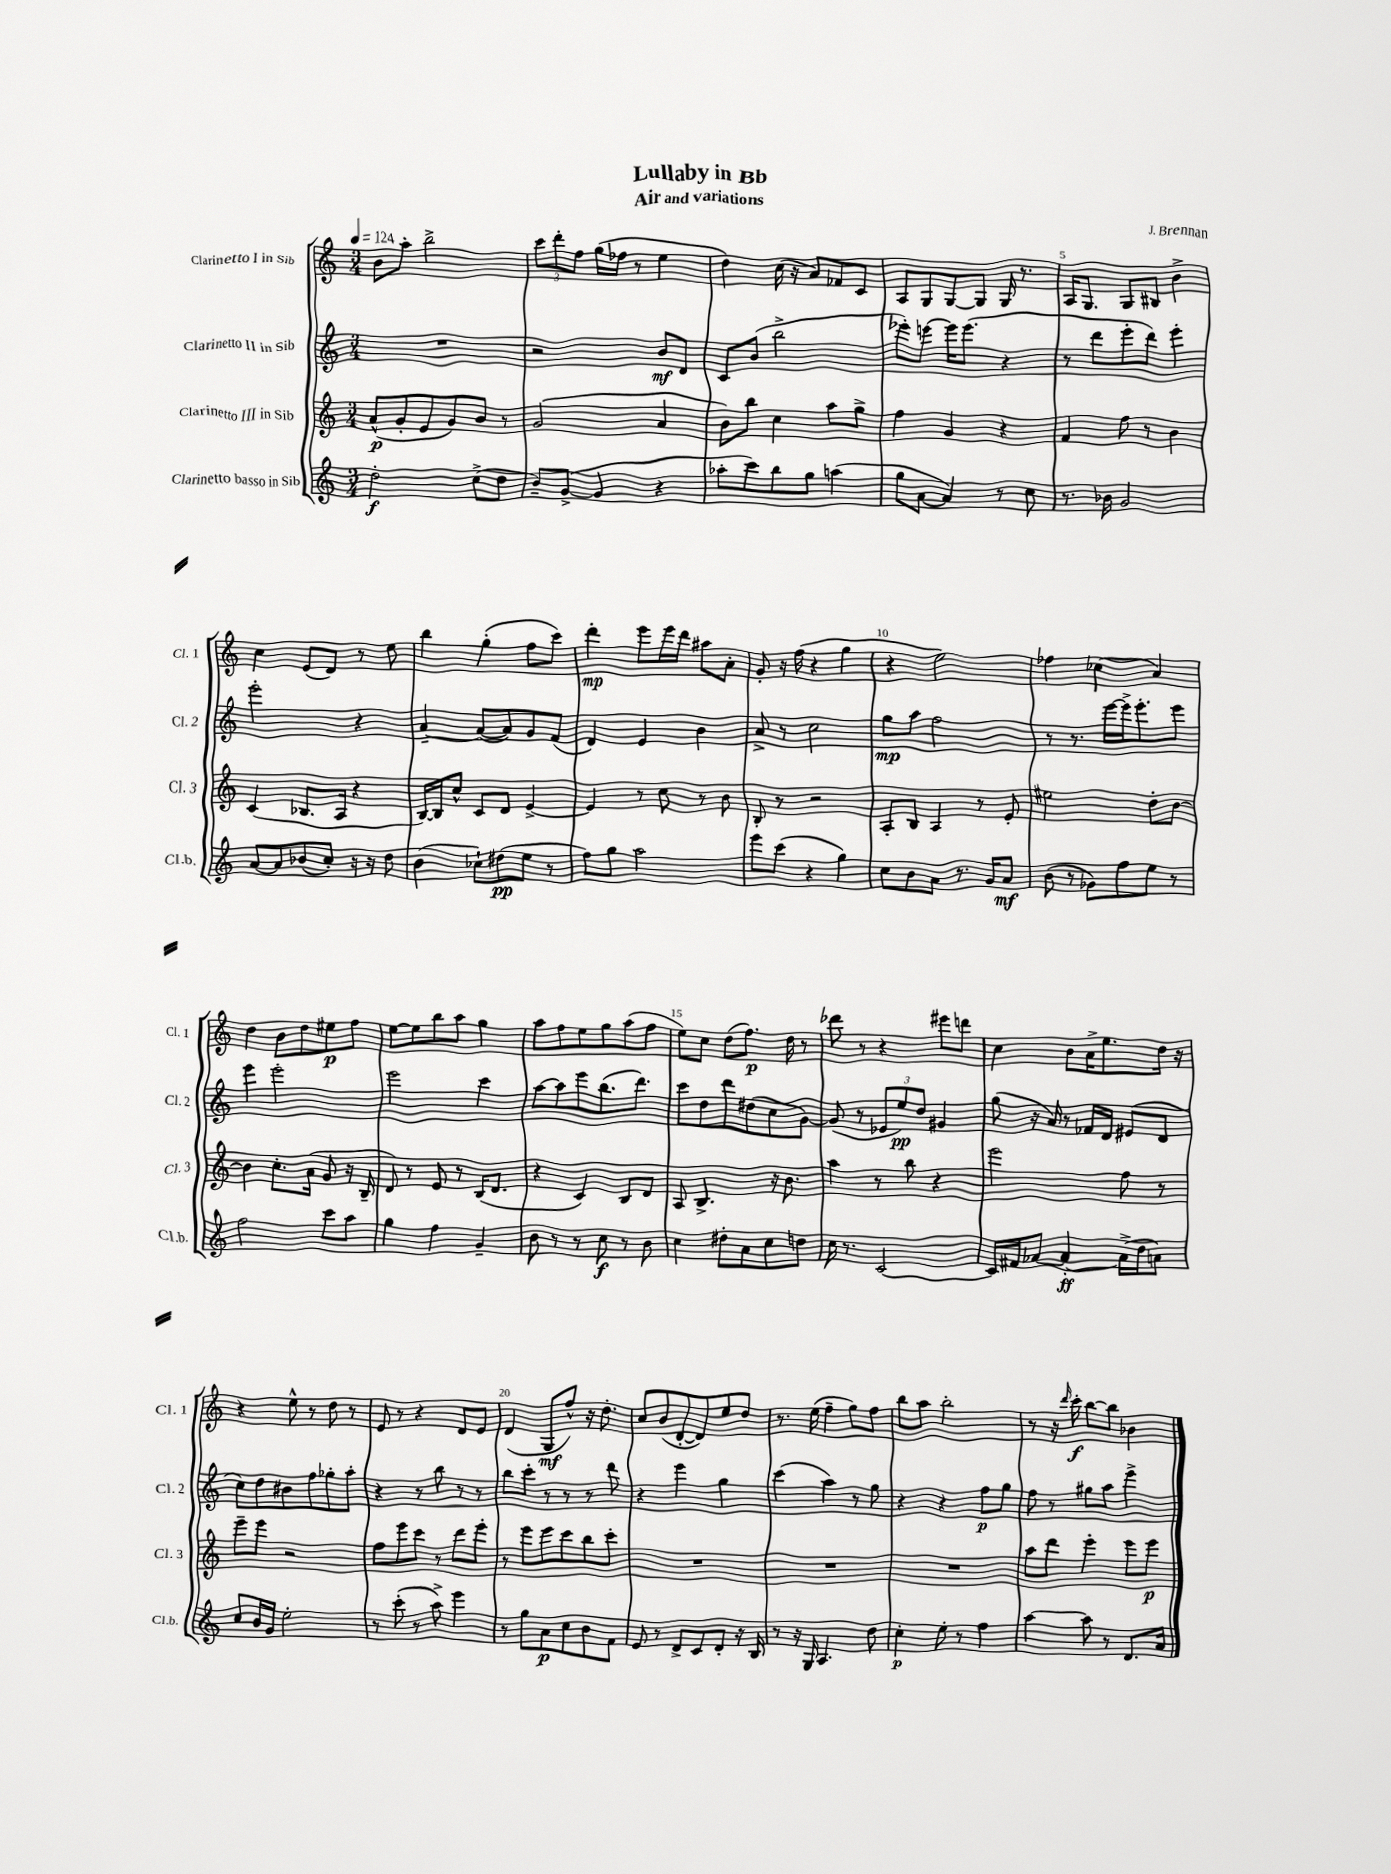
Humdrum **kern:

**kern	**dynam	**kern	**dynam	**kern	**dynam	**kern	**dynam
*part4	*part4	*part3	*part3	*part2	*part2	*part1	*part1
*staff4	*staff4	*staff3	*staff3	*staff2	*staff2	*staff1	*staff1
*I"Clarinetto basso in Sib	*	*I"Clarinetto III in Sib	*	*I"Clarinetto II in Sib	*	*I"Clarinetto I in Sib	*
*I'Cl.b.	*	*I'Cl. 3	*	*I'Cl. 2	*	*I'Cl. 1	*
*clefG2	*	*clefG2	*	*clefG2	*	*clefG2	*
*k[]	*	*k[]	*	*k[]	*	*k[]	*
*M3/4	*	*M3/4	*	*M3/4	*	*M3/4	*
*MM124	*	*MM124	*	*MM124	*	*MM124	*
=1	=1	=1	=1	=1	=1	=1	=1
2dd'\	f	(8a^^/L	p	2.r	.	8b\L	.
.	.	8g'/	.	.	.	8aa'\J	.
.	.	8e/	.	.	.	2bb^\	.
.	.	8g/)	.	.	.	.	.
(8cc^\L	.	8b/J	.	.	.	.	.
8dd\J	.	8r	.	.	.	.	.
=2	=2	=2	=2	=2	=2	=2	=2
8b~/L)	.	(2g/	.	2r	.	12ccc\L	.
.	.	.	.	.	.	12ddd'\	.
([8g^/J	.	.	.	.	.	.	.
.	.	.	.	.	.	12ff\J	.
4g/]	.	.	.	.	.	(16gg\LL	.
.	.	.	.	.	.	16ff-X\JJ	.
.	.	.	.	.	.	8r	.
4r	.	4a/	.	8b/L	mf	4ee\	.
.	.	.	.	8d/J	.	.	.
=3	=3	=3	=3	=3	=3	=3	=3
8aa-X'\L	.	8b\L)	.	8c/L	.	4dd\)	.
8ccc\)	.	8bb\J	.	(8b/J	.	.	.
8bb\	.	4cc\	.	2bb^\	.	(16cc\	.
.	.	.	.	.	.	16r	.
8gg\J	.	.	.	.	.	8a/L)	.
(4aan\	.	8aa\L	.	.	.	8f-X/	.
.	.	8gg^\J	.	.	.	8c/J	.
=4	=4	=4	=4	=4	=4	=4	=4
8gg\L	.	4ff\	.	8eee-X'\L)	.	8A/L	.
[8a\J	.	.	.	[8eeen\J	.	8G/	.
4a/])	.	4g/	.	16eee\KL]	.	[8G/	.
.	.	.	.	(8.eee\J	.	.	.
.	.	.	.	.	.	8G/J]	.
8r	.	4r	.	4r	.	16G/	.
.	.	.	.	.	.	8.r	.
8cc\	.	.	.	.	.	.	.
=5	=5	=5	=5	=5	=5	=5	=5
8.r	.	4f/	.	8r	.	16A/KL	.
.	.	.	.	.	.	8.G/J	.
.	.	.	.	8ddd\L	.	.	.
16b-X\	.	.	.	.	.	.	.
2g/	.	8ff\	.	8eee'\	.	8G/L	.
.	.	8r	.	8ddd\J)	.	8B#X/J	.
.	.	4b\	.	4eee'\	.	4b^\	.
!!LO:LB:g=z
=6	=6	=6	=6	=6	=6	=6	=6
[8a/L	.	(4c/	.	2eee'\	.	4cc\	.
8a/]	.	.	.	.	.	.	.
(8b-X/	.	8.B-X/L	.	.	.	(8e/L	.
8cc'/J)	.	.	.	.	.	8d/J)	.
.	.	16A/Jk	.	.	.	.	.
16r	.	4r	.	4r	.	8r	.
16r	.	.	.	.	.	.	.
8dd\	.	.	.	.	.	8ee\	.
=7	=7	=7	=7	=7	=7	=7	=7
(4b\	.	[16B/LL)	.	[4a~/	.	4bb\	.
.	.	16B/J]	.	.	.	.	.
.	.	8cc^^/J	.	.	.	.	.
8cc-X`\L)	.	8c/L	.	(8a/L_	.	(4gg'\	.
(8dd#X\	pp	8d/J	.	8a/])	.	.	.
8ee\J	.	[4e^/	.	8g/	.	8ff\L	.
8r	.	.	.	(8f/J	.	8ccc\J)	.
=8	=8	=8	=8	=8	=8	=8	=8
8ff\L)	.	4e/]	.	4d/)	.	4ddd'\	mp
8gg\J	.	.	.	.	.	.	.
2aa\	.	8r	.	4e/	.	8eee\L	.
.	.	8cc\	.	.	.	16eee\L	.
.	.	.	.	.	.	16ddd\JJ	.
.	.	8r	.	4b\	.	8aa#X\L	.
.	.	8b\	.	.	.	8a'\J	.
=9	=9	=9	=9	=9	=9	=9	=9
8eee\L	.	8B'/	.	8a^/	.	8g'/	.
(8ccc\J	.	8r	.	8r	.	16r	.
.	.	.	.	.	.	(16ff\	.
4r	.	2r	.	2cc\	.	4r	.
4gg\)	.	.	.	.	.	4gg\	.
=10	=10	=10	=10	=10	=10	=10	=10
8cc\L	.	8A'/L	.	8gg\L	mp	4r	.
8b\	.	8B/J	.	8aa\J	.	.	.
8a\J	.	4A/	.	2ff\	.	2ee\)	.
8.r	.	.	.	.	.	.	.
.	.	8r	.	.	.	.	.
16g/KL	.	.	.	.	.	.	.
8a/J	mf	8e'/	.	.	.	.	.
=11	=11	=11	=11	=11	=11	=11	=11
(8b\	.	2ee#X\	.	8r	.	4ff-X\	.
8r	.	.	.	8.r	.	.	.
8g-X\L)	.	.	.	.	.	(4cc-X\	.
.	.	.	.	[16eee\LL	.	.	.
8ff\	.	.	.	16eee^\J]	.	.	.
.	.	.	.	8.eee'\	.	.	.
8ee\J	.	8dd'\L	.	.	.	4a/)	.
8r	.	[8b\J	.	8eee\J	.	.	.
!!LO:LB:g=z
=12	=12	=12	=12	=12	=12	=12	=12
2ff\	.	4b\]	.	4eee\	.	4dd\	.
.	.	8.cc'\L	.	2eee'\	.	8b\L	.
.	.	.	.	.	.	8dd\	.
.	.	(16a\Jk	.	.	.	.	.
8ccc\L	.	8g/	.	.	.	8ee#X\	p
8aa\J	.	16r	.	.	.	8ff\J	.
.	.	16B~/	.	.	.	.	.
=13	=13	=13	=13	=13	=13	=13	=13
4gg\	.	8d/)	.	2eee\	.	[8ee\L	.
.	.	8r	.	.	.	8ee\]	.
4ff\	.	8e/	.	.	.	8bb\	.
.	.	8r	.	.	.	8aa\J	.
4g~/	.	(16B/KL	.	4ccc\	.	4gg\	.
.	.	8.d/J	.	.	.	.	.
=14	=14	=14	=14	=14	=14	=14	=14
8b\	.	4r	.	[8aa\L	.	8aa\L	.
8r	.	.	.	8aa\]	.	8ff\	.
8r	.	4c/)	.	8eee\	.	8ee\	.
8cc\	f	.	.	(8.bb\	.	8gg\	.
8r	.	8B/L	.	.	.	(8aa\	.
.	.	.	.	8.ddd\J)	.	.	.
8b\	.	8d/J	.	.	.	8ff\J	.
=15	=15	=15	=15	=15	=15	=15	=15
4cc\	.	8A/	.	8ccc\L	.	8ee\L)	.
.	.	4.B^/	.	8dd\	.	8cc\J	.
8dd#X'\L	.	.	.	8ddd\	.	(8dd\L	.
8a\	.	.	.	(8dd#X\	.	8.ff\J)	p
8cc\	.	16r	.	8cc\	.	.	.
.	.	8.b\	.	.	.	16dd\	.
8ddn\J	.	.	.	[8g\J)	.	8r	.
=16	=16	=16	=16	=16	=16	=16	=16
16cc\	.	4aa\	.	(8g/]	.	8ddd-X\	.
8.r	.	.	.	.	.	.	.
.	.	.	.	8r	.	8r	.
[2c/	.	8r	.	12e-X/L	.	4r	.
.	.	.	.	12ee/)	pp	.	.
.	.	8bb\	.	.	.	.	.
.	.	.	.	12dd/J	.	.	.
.	.	4r	.	4g#X/	.	8eee#X\L	.
.	.	.	.	.	.	8dddn\J	.
=17	=17	=17	=17	=17	=17	=17	=17
16c/LL]	.	2eee\	.	(8gg\	.	4cc\	.
16f#X/J	.	.	.	.	.	.	.
[8a-X/J	.	.	.	16r	.	.	.
.	.	.	.	16a/)	.	.	.
4a-'/_	ff	.	.	8r	.	8b\L	.
.	.	.	.	16f-X/LL	.	16a^\K	.
.	.	.	.	16d/JJ	.	8.ee\	.
(16a-^\LL]	.	8ff\	.	(8e#X/L	.	.	.
16dd\J	.	.	.	.	.	.	.
8an\J)	.	8r	.	8d/J	.	16dd\Jk	.
.	.	.	.	.	.	16r	.
!!LO:LB:g=z
=18	=18	=18	=18	=18	=18	=18	=18
8cc/L	.	8eee~\L	.	8cc\L)	.	4r	.
16b/L	.	8eee\J	.	8dd\	.	.	.
16g/JJ	.	.	.	.	.	.	.
2ee'\	.	2r	.	8b#X\	.	8ee^^\	.
.	.	.	.	8ff\	.	8r	.
.	.	.	.	8gg-X'\	.	8dd\	.
.	.	.	.	8aa'\J	.	8r	.
=19	=19	=19	=19	=19	=19	=19	=19
8r	.	8ff\L	.	4r	.	8e/	.
(8ccc'\	.	8eee\	.	.	.	8r	.
8r	.	8ccc\J	.	8r	.	4r	.
8aa^\)	.	8r	.	8bb\	.	.	.
4eee\	.	8ddd\L	.	8r	.	8d/L	.
.	.	8eee'\J	.	8r	.	8e/J	.
=20	=20	=20	=20	=20	=20	=20	=20
8r	.	8r	.	8bb\L	.	(4d/	.
8gg\L	.	8eee\L	.	8ccc'\J	.	.	.
8a\	p	8eee\	.	8r	.	8G/L	mf
8cc\	.	8ccc\	.	8r	.	8ff^^/J)	.
8b\	.	8bb\	.	8r	.	16r	.
.	.	.	.	.	.	8.dd'\	.
8f\J	.	8ccc'\J	.	8ddd\	.	.	.
=21	=21	=21	=21	=21	=21	=21	=21
8e/	.	2.r	.	4r	.	8cc/L	.
8r	.	.	.	.	.	(8b/	.
8d^/L	.	.	.	4eee\	.	[8d'/	.
8c/	.	.	.	.	.	8d/])	.
8d'/J	.	.	.	4gg\	.	8ee/	.
16r	.	.	.	.	.	8dd/J	.
16B/	.	.	.	.	.	.	.
=22	=22	=22	=22	=22	=22	=22	=22
8r	.	2.r	.	(4ccc\	.	8.r	.
16r	.	.	.	.	.	.	.
16G/	.	.	.	.	.	(16ee\	.
4.A/	.	.	.	4aa\)	.	4ff~\	.
.	.	.	.	8r	.	8gg\L)	.
8dd\	.	.	.	8gg\	.	8ff\J	.
=23	=23	=23	=23	=23	=23	=23	=23
4cc'\	p	2.r	.	4r	.	8bb\L	.
.	.	.	.	.	.	8aa\J	.
8ee'\	.	.	.	4r	.	2bb'\	.
8r	.	.	.	.	.	.	.
4ff\	.	.	.	8ff\L	p	.	.
.	.	.	.	8gg\J	.	.	.
=24	=24	=24	=24	=24	=24	=24	=24
[4aa\	.	8aa\L	.	8ff\	.	8r	.
.	.	8ddd\J	.	8r	.	16r	.
.	.	.	.	.	.	16qqddd/	.
.	.	.	.	.	.	16ccc'\	f
8aa\]	.	4eee'\	.	8gg#X\L	.	[8bb\L	.
8r	.	.	.	8aa\J	.	8bb\J]	.
8.d/L	.	8eee\L	.	4eee^\	.	4b-X\	.
.	.	8eee\J	p	.	.	.	.
16a/Jk	.	.	.	.	.	.	.
==	==	==	==	==	==	==	==
*-	*-	*-	*-	*-	*-	*-	*-
